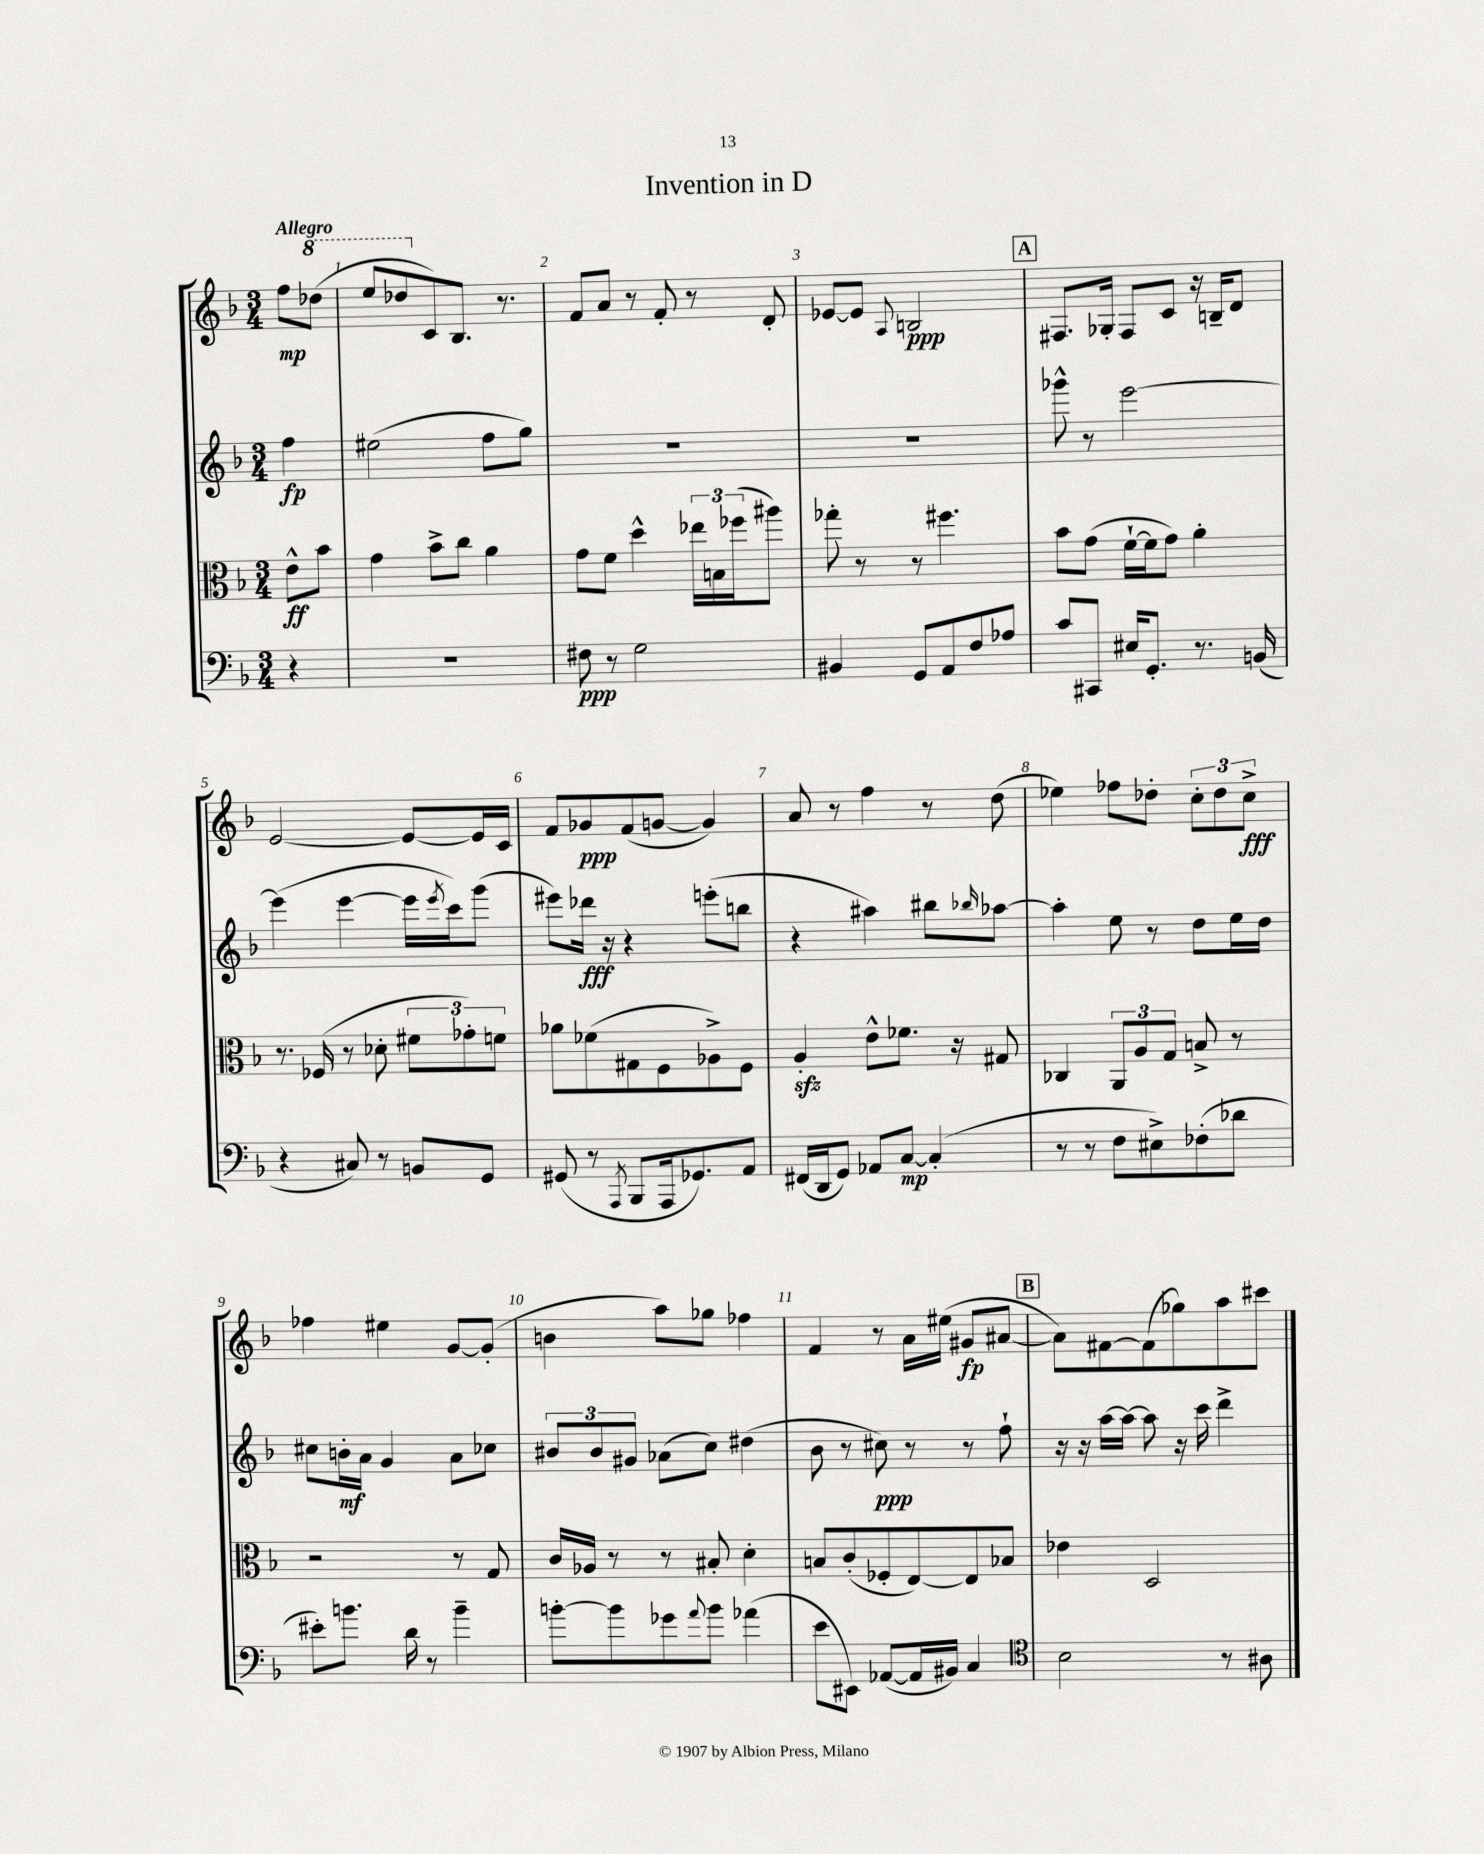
\header { title = "Invention in D" }
<<
\new StaffGroup <<
\new Staff = "s0" {
    \clef treble \key f \major \numericTimeSignature \time 3/4 \partial 4 \tempo "Allegro"
    f''8\mp \ottava #1 des'''8( |
    e'''8 des'''8 \ottava #0 c'8) bes8. r8. |
    f'8 a'8 r8 f'8-. r8 d'8-. |
    ees'8~ ees'8 \appoggiatura { a8 } b2\ppp |
    \mark \markup { \box "A" } fis8. ges16-. fis8 c'8 r16 b16-- d'8 |
    e'2~ e'8~ e'16 c'16 |
    f'8 ges'8\ppp f'8( g'8~ g'4) |
    a'8 r8 f''4 r8 d''8( |
    ees''4) fes''8 des''8-. \tuplet 3/2 { c''8-. des''8 c''8->\fff } |
    fes''4 eis''4 g'8~ g'8-.( |
    b'4 a''8) ges''8 fes''4 |
    f'4 r8 a'16 eis''16( gis'8\fp ais'8~ |
    \mark \markup { \box "B" } ais'8) fis'8~ fis'8( ges''8) a''8 cis'''8 \bar "|." |
}
\new Staff = "s1" {
    \clef treble \key f \major \numericTimeSignature \time 3/4 \partial 4
    f''4\fp |
    eis''2( f''8 g''8) |
    R2. |
    R2. |
    \mark \markup { \box "A" } ges'''8-^ r8 e'''2~ |
    e'''4( e'''4~ e'''16 \acciaccatura { e'''8 } c'''16) g'''8( |
    eis'''8) des'''16\fff r16 r4 e'''8-.( b''8 |
    r4 ais''4) bis''8 \grace { bes''16 } aes''8~ |
    aes''4-. e''8 r8 d''8 e''16 d''16 |
    cis''8 b'16-.\mf a'16 g'4 a'8 ces''8 |
    \tuplet 3/2 { bis'8 bis'8 gis'8 } aes'8( c''8) dis''4( |
    bes'8 r8 cis''8\ppp) r8 r8 f''8-! |
    \mark \markup { \box "B" } r16 r16 a''16~ a''16~ a''8 r16 c'''16 d'''4-> \bar "|." |
}
\new Staff = "s2" {
    \clef alto \key f \major \numericTimeSignature \time 3/4 \partial 4
    e'8-^\ff bes'8 |
    g'4 bes'8-> c''8 a'4 |
    g'8 f'8 d''4-^ \tuplet 3/2 { ees''16 b16 fes''16( } ais''8) |
    ges''8-. r8 r8 fis''4. |
    \mark \markup { \box "A" } bes'8 g'8( f'16~-! f'16 g'8) a'4-. |
    r8. fes16( r8 des'8-. \tuplet 3/2 { fis'8 ges'8-.) f'8 } |
    aes'8 fes'8( gis8 f8 aes8->) f8 |
    a4-.\sfz e'8-^ fes'8. r16 gis8 |
    ces4 \tuplet 3/2 { a,8 a8 g8 } b8-> r8 |
    r2 r8 g8 |
    c'16 aes16 r8 r8 bis8-. d'4-. |
    b8 c'8-.( fes8-. e8~) e8 bes8 |
    \mark \markup { \box "B" } ees'4 d2 \bar "|." |
}
\new Staff = "s3" {
    \clef bass \key f \major \numericTimeSignature \time 3/4 \partial 4
    r4 |
    R2. |
    fis8\ppp r8 g2 |
    bis,4 g,8 a,8 f8 aes8 |
    \mark \markup { \box "A" } c'8 cis,8 eis16 g,8.-. r8. b,16( |
    r4 cis8) r8 b,8 g,8 |
    gis,8( r8 \acciaccatura { a,,8 } bes,,8 a,,16 ges,8.) a,8 |
    fis,16( d,16 g,8) aes,8 c8~\mp c4-.( |
    r8 r8 f8 eis8->) fes8-.( des'8 |
    eis'8-.) b'8. d'16 r8 b'4-- |
    b'8~-. b'8 ges'8 \appoggiatura { a'8 } b'8 aes'4( |
    e'8 eis,8) aes,8~( aes,16 bis,16) c4 |
    \mark \markup { \box "B" } \clef tenor bes2 r8 ais8 \bar "|." |
}
>>
>>
\layout { \context { \Score \override BarNumber.break-visibility = ##(#f #t #t) barNumberVisibility = #all-bar-numbers-visible } }
